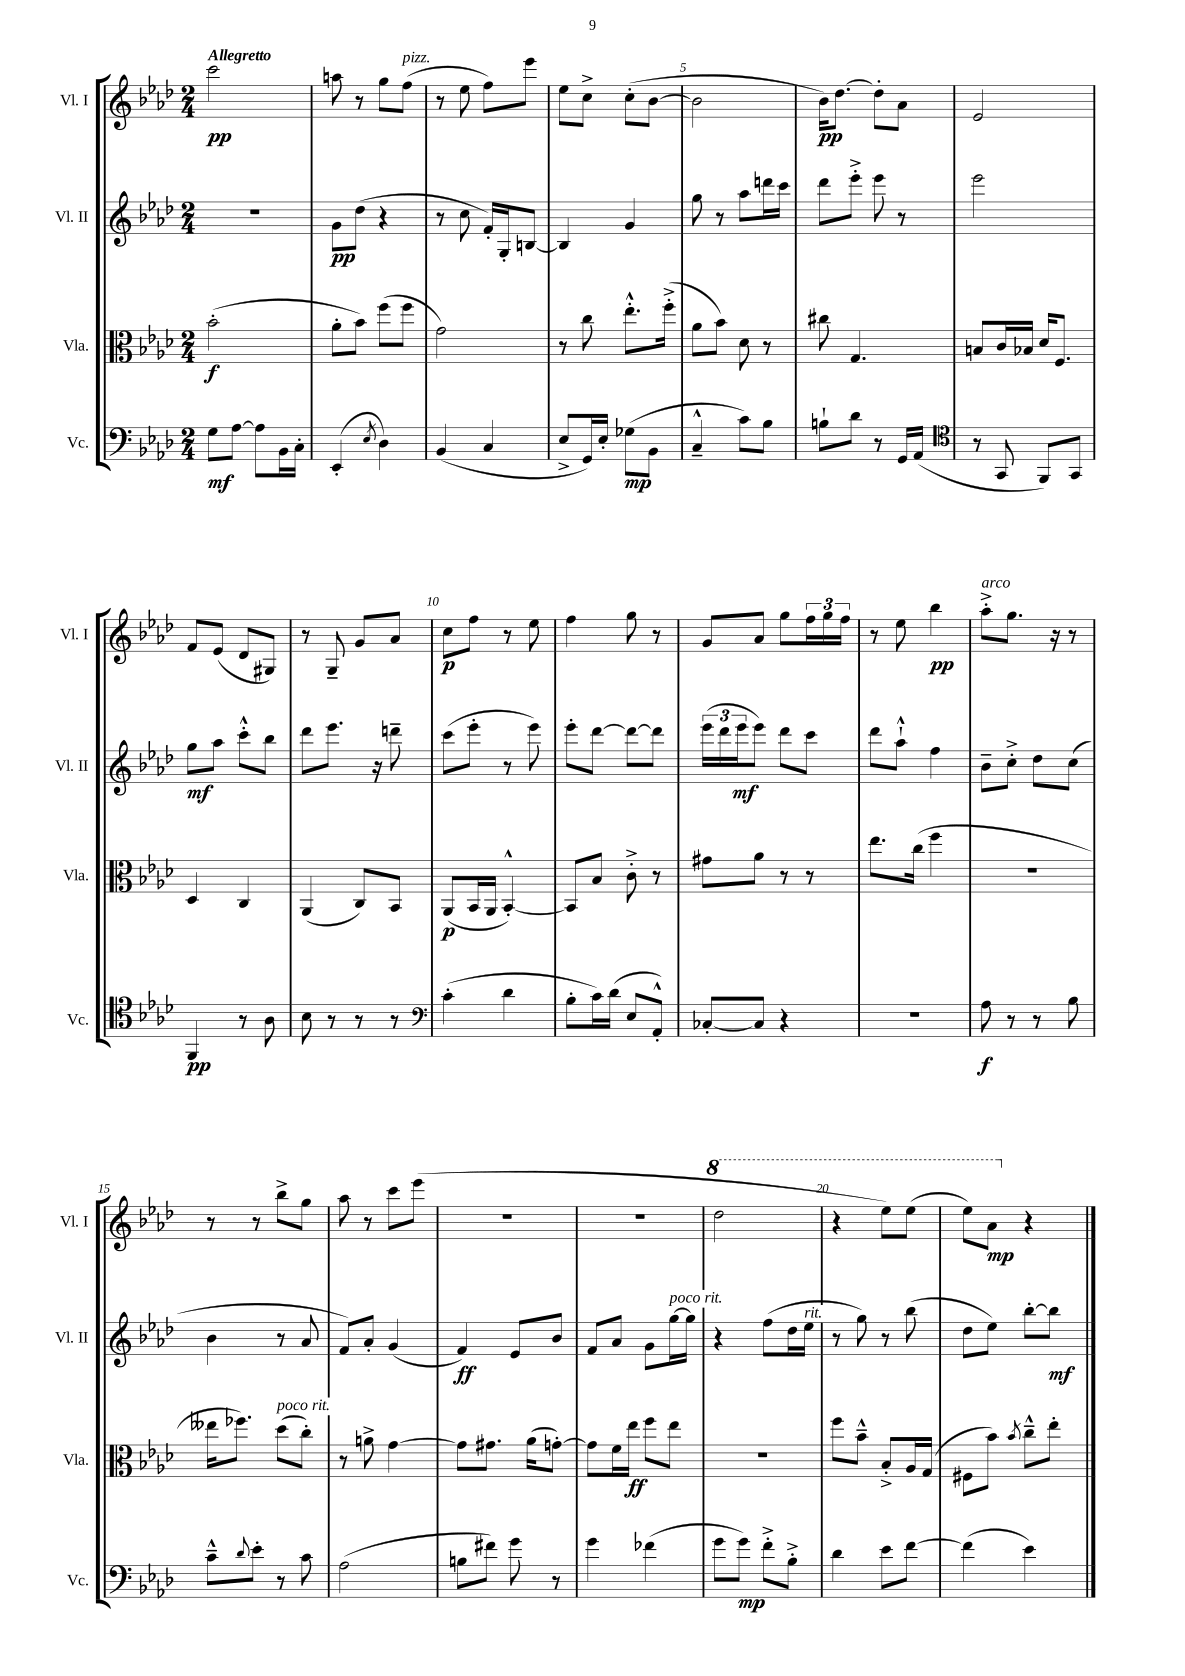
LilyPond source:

<<
\new StaffGroup <<
\new Staff = "s0" \with { instrumentName = "Vl. I" shortInstrumentName = "Vl. I" } {
    \clef treble \key aes \major \numericTimeSignature \time 2/4 \tempo "Allegretto"
    c'''2\pp |
    a''8 r8 g''8 f''8^\markup { \italic "pizz." }( |
    r8 ees''8 f''8) ees'''8 |
    ees''8 c''8-> c''8-.( bes'8~ |
    bes'2 |
    bes'16\pp) des''8.~ des''8-. aes'8 |
    ees'2 |
    f'8 ees'8( des'8 gis8) |
    r8 g8-- g'8 aes'8 |
    c''8\p f''8 r8 ees''8 |
    f''4 g''8 r8 |
    g'8 aes'8 g''8 \tuplet 3/2 { f''16 g''16 f''16 } |
    r8 ees''8 bes''4\pp |
    aes''8-.->^\markup { \italic "arco" } g''8. r16 r8 |
    r8 r8 bes''8-> g''8 |
    aes''8 r8 c'''8 ees'''8( |
    R2 |
    R2 |
    \ottava #1 des'''2 |
    r4 ees'''8) ees'''8( |
    ees'''8) aes''8\mp \ottava #0 r4 \bar "|." |
}
\new Staff = "s1" \with { instrumentName = "Vl. II" shortInstrumentName = "Vl. II" } {
    \clef treble \key aes \major \numericTimeSignature \time 2/4
    r2 |
    g'8\pp des''8( r4 |
    r8 c''8 f'16-.) g16-. b8~ |
    b4 g'4 |
    g''8 r8 aes''8 d'''16 c'''16 |
    des'''8 ees'''8-.-> ees'''8 r8 |
    ees'''2 |
    g''8\mf aes''8 c'''8-.-^ bes''8 |
    des'''8 ees'''8. r16 d'''8-- |
    c'''8( ees'''8-. r8 ees'''8) |
    ees'''8-. des'''8~ des'''8~ des'''8 |
    \tuplet 3/2 { ees'''16( des'''16 ees'''16\mf } ees'''8) des'''8 c'''8 |
    des'''8 aes''8-!-^ f''4 |
    bes'8-- c''8-.-> des''8 c''8( |
    bes'4 r8 aes'8 |
    f'8) aes'8-. g'4( |
    f'4\ff) ees'8 bes'8 |
    f'8 aes'8 g'8 g''16~^\markup { \italic "poco rit." } g''16 |
    r4 f''8( des''16 ees''16^\markup { \italic "rit." } |
    r8 g''8) r8 bes''8( |
    des''8 ees''8) bes''8~-. bes''8\mf \bar "|." |
}
\new Staff = "s2" \with { instrumentName = "Vla." shortInstrumentName = "Vla." } {
    \clef alto \key aes \major \numericTimeSignature \time 2/4
    bes'2-.\f( |
    aes'8-. bes'8) f''8( f''8 |
    g'2) |
    r8 c''8 ees''8.-.-^ f''16-.->( |
    aes'8 bes'8) des'8 r8 |
    cis''8 g4. |
    b8 c'16 bes16 des'16 f8. |
    des4 c4 |
    aes,4( c8) bes,8 |
    aes,8\p( bes,16 aes,16 bes,4~-.-^) |
    bes,8 bes8 c'8-.-> r8 |
    gis'8 aes'8 r8 r8 |
    ees''8. c''16( f''4 |
    r2 |
    eeses''16 fes''8.) des''8^\markup { \italic "poco rit." }( c''8-.) |
    r8 a'8-> g'4~ |
    g'8 gis'8. aes'16( g'8~-.) |
    g'8 f'16 ees''16\ff f''8 ees''8 |
    R2 |
    f''8 bes'8---^ bes8-.-> aes16 g16( |
    fis8 bes'8) \acciaccatura { bes'8 } c''8---^ ees''8-. \bar "|." |
}
\new Staff = "s3" \with { instrumentName = "Vc." shortInstrumentName = "Vc." } {
    \clef bass \key aes \major \numericTimeSignature \time 2/4
    g8\mf aes8~ aes8 bes,16 c16-. |
    ees,4-.( \acciaccatura { ees8 } des4) |
    bes,4( c4 |
    ees8-> g,16) ees16-. ges8\mp( bes,8 |
    c4---^ c'8) bes8 |
    b8-! des'8 r8 g,16 aes,16( |
    \clef tenor r8 g,8 f,8) g,8 |
    f,4\pp r8 aes8 |
    bes8 r8 r8 r8 |
    \clef bass c'4-.( des'4 |
    bes8-. c'16) des'16( ees8 aes,8-.-^) |
    ces8~-. ces8 r4 |
    r2 |
    aes8\f r8 r8 bes8 |
    c'8---^ \appoggiatura { des'8 } ees'8-. r8 c'8 |
    aes2( |
    b8 fis'8) g'8 r8 |
    g'4 fes'4( |
    g'8 g'8\mp) f'8-.-> bes8-.-> |
    des'4 ees'8 f'8~ |
    f'4( ees'4) \bar "|." |
}
>>
>>
\layout { \context { \Score \override BarNumber.break-visibility = ##(#f #t #t) barNumberVisibility = #(every-nth-bar-number-visible 5) } }
